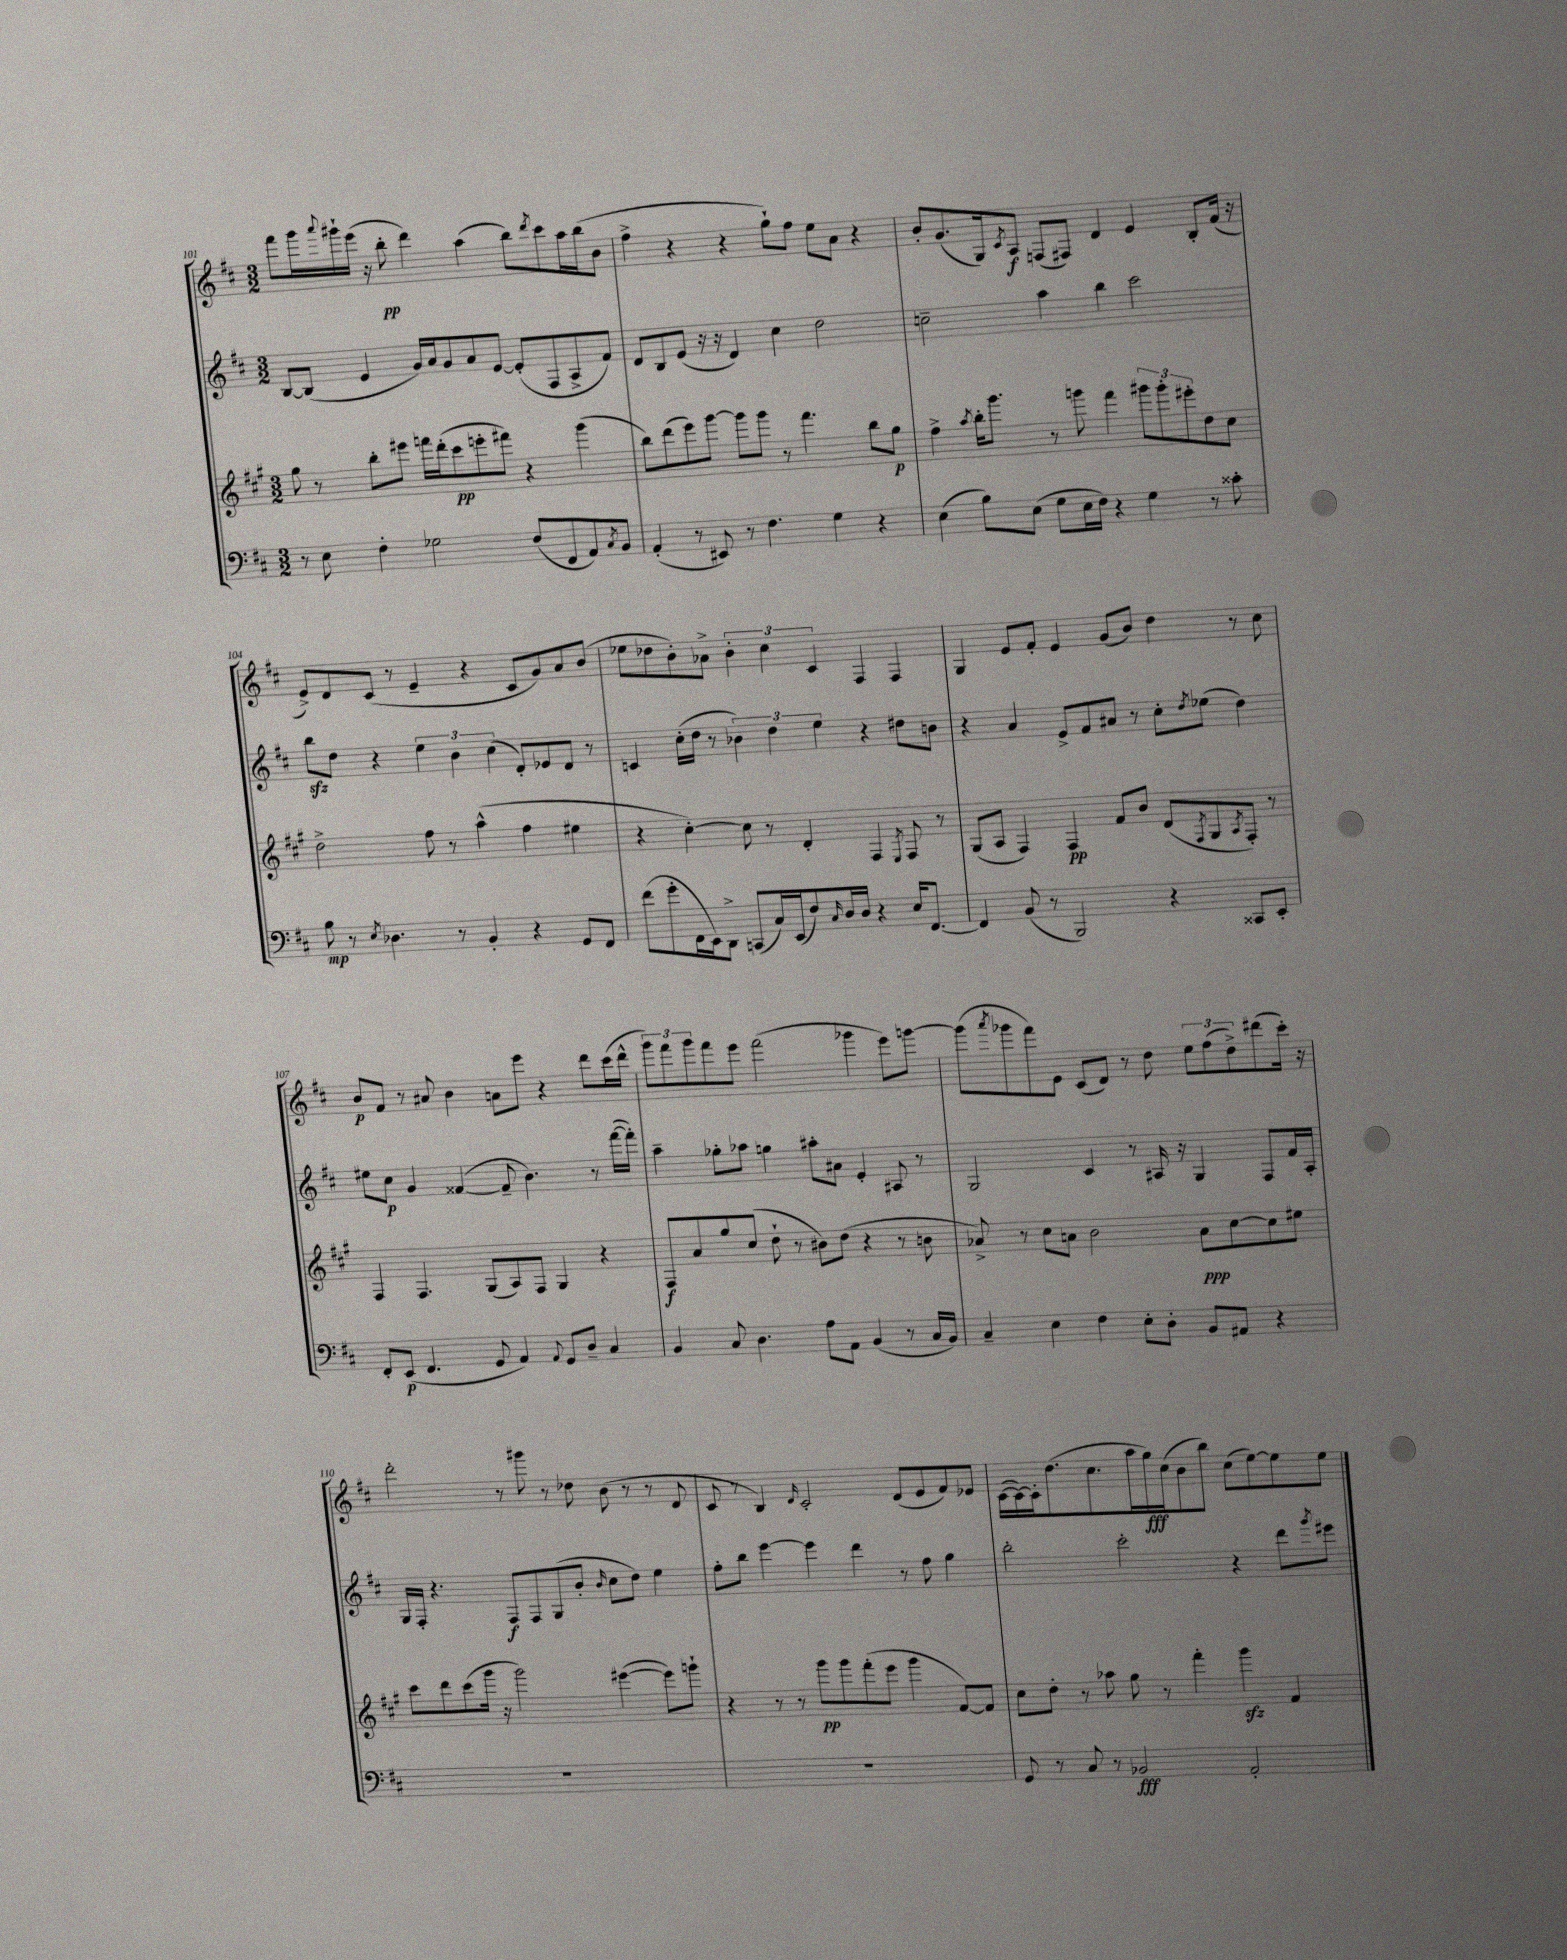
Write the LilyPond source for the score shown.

<<
\new StaffGroup <<
\new Staff = "s0" {
    \clef treble \key d \major \numericTimeSignature \time 3/2
    fis'''8 g'''16 \appoggiatura { a'''8 } gis'''16-! e'''16( r16 b''8-.\pp d'''4) a''4( b''8) \acciaccatura { d'''8 } cis'''8 a''16 b''16( b'8 |
    fis''4-> r4 r4 g''8-!) fis''8 e''8 a'8 r4 |
    b'8-. g'8.( g16) \acciaccatura { cis'8 } a8\f f8( fis8) d'4 e'4 b8-. fis'16( r16 |
    e'8->) d'8 cis'8( r8 e'4-- r4 cis'8 g'8) a'8 b'8( |
    ees''8 des''8 b'8-.) aes'8-> \tuplet 3/2 { b'4-. cis''4 cis'4 } fis4 fis4 |
    g4 e'8 fis'8-. e'4 g'8( b'8) d''4 r8 cis''8 |
    b'8\p fis'8 r8 ais'8 b'4 a'8 e'''8 r4 d'''8 cis'''16( d'''16-^ |
    \tuplet 3/2 { g'''8) fis'''8 g'''8 } fis'''8 e'''8 fis'''2( ges'''4 e'''8) g'''8~ |
    g'''8( \acciaccatura { a'''8 } ges'''8 fis'''8) e'8 cis'8( d'8) r8 d''8 \tuplet 3/2 { e''8 fis''8( d''8->) } dis'''8( cis'''16-.) r16 |
    d'''2-. r8 gis'''8 r8 des''8 b'8( r8 r8 d'8 |
    cis'8 r8 b4) \grace { d'16 } cis'2-. d'8( e'8 fis'8) ees'8 |
    cis'16~( cis'16~) cis'16-. d''8.( cis''8. a''16 g''16\fff) cis''16( b'8 b''8) cis''8( e''8~) e''8 e''8 \bar "|." |
}
\new Staff = "s1" {
    \clef treble \key d \major \numericTimeSignature \time 3/2
    b8~ b8( e'4 g'16) a'16 g'8 a'8 e'8~ e'8-.( fis8 a8-> fis'8) |
    d'8 b8 e'8( r16 r16 d'4) cis''4 d''2 |
    c''2-- a''4 b''4 cis'''2 |
    b''8\sfz d''8 r4 \tuplet 3/2 { e''4 b'4 cis''4( } d'8-.) ees'8 d'8 r8 |
    c'4 cis''16-.( d''16 r8 \tuplet 3/2 { bes'4) d''4 e''4 } r4 dis''8 b'8 |
    r4 a'4 e'8-> fis'8 ais'8 r8 cis''8-. \acciaccatura { d''8 } ees''8( d''4) |
    eis''8 cis''8\p g'4 fisis'4~( fisis'8-- b'4.) r8 fis'''16~( fis'''16-.) |
    a''4-- ges''8-. aes''8 g''4 ais''8-. ais'8 e'4-. ais8 r8 |
    g2 cis'4 r8 ais16 r16 g4 fis8 fis'16 ais16-. |
    g16 fis16-. r4. fis8\f fis8 g8( b'8-. \grace { b'16 } cis''8 d''8) e''4 |
    fis''8-. b''8 e'''4~ e'''4 d'''4 r8 fis''8 g''4 |
    b''2-. cis'''2-. r4 d'''8 \acciaccatura { g'''8 } eis'''8 \bar "|." |
}
\new Staff = "s2" {
    \clef treble \key a \major \numericTimeSignature \time 3/2
    gis''8 r8 b''8-. eis'''8 f'''16 d'''16-.( cis'''8\pp e'''8-. fis'''8) r4 gis'''4( |
    b''8) d'''8( e'''8) gis'''8~ gis'''8 gis'''8 r8 fis'''4. b''8 gis''8\p |
    fis''4-> \acciaccatura { a''8 } b''16-. gis'''8. r8 g'''8 fis'''4 \tuplet 3/2 { gis'''8 gis'''8-. eis'''8-. } d''8 cis''8 |
    d''2-> fis''8 r8 a''4-^( fis''4 eis''4 |
    r4 cis''4~-.) cis''8 r8 d'4-. fis4 \acciaccatura { e8 } fis8 r8 |
    gis8( a8 fis4) fis4\pp fis'8 b'8 d'8( \acciaccatura { fis8 } gis8 \acciaccatura { a8 } fis8-.) r8 |
    fis4 fis4. gis8( a8) fis8 gis4 r4 |
    fis8\f a'8 gis''8 cis''8( d''8-! r8 bis'8) d''8( r4 r8 b'8 |
    aes'8->) r8 cis''8 a'8 b'2 a'8\ppp cis''8~ cis''8 eis''8 |
    cis'''8 d'''8 cis'''8( gis'''16 r16 gis'''2) eis'''4~( eis'''8) g'''8-! |
    r4 r8 r8 gis'''8\pp gis'''8 fis'''8-.( e'''8 gis'''4 fis'8~) fis'8 |
    cis''8 d''8-. r8 aes''8 gis''8 r8 fis'''4-. gis'''4\sfz fis'4 \bar "|." |
}
\new Staff = "s3" {
    \clef bass \key d \major \numericTimeSignature \time 3/2
    r8 e8 fis4-. ges2 fis8( fis,8 a,8) \acciaccatura { cis8 } b,8 |
    a,4-.( r8 eis,8) r8 fis4. g4 r4 |
    e4( b8) e8( g8 e16 fis16) r4 g4 r8 cisis'8-. |
    b8\mp r8 \acciaccatura { e8 } des4. r8 b,4-. r4 g,8 fis,8 |
    fis'8( g'8-. fis,16 e,16) d,8-> c,8( cis16) e,16( fis8) \grace { cis16 } d16 d16 r4 e16 fis,8.~ |
    fis,4 b,8( r8 b,,2) r4 cisis,8 e,8-. |
    fis,8-. e,8\p( fis,4. g,8 a,4) \appoggiatura { a,8 } g,8 d8-- cis4 |
    b,4 cis8 d4. a8 a,8 b,4( r8 cis16 b,16) |
    cis4-- e4 fis4 e8-. d8-. b,8 ais,8 r4 |
    R1. |
    R1. |
    g,8 r8 cis8 r8 bes,2\fff a,2-. \bar "|." |
}
>>
>>
\layout { \context { \Score currentBarNumber = #101 } }
